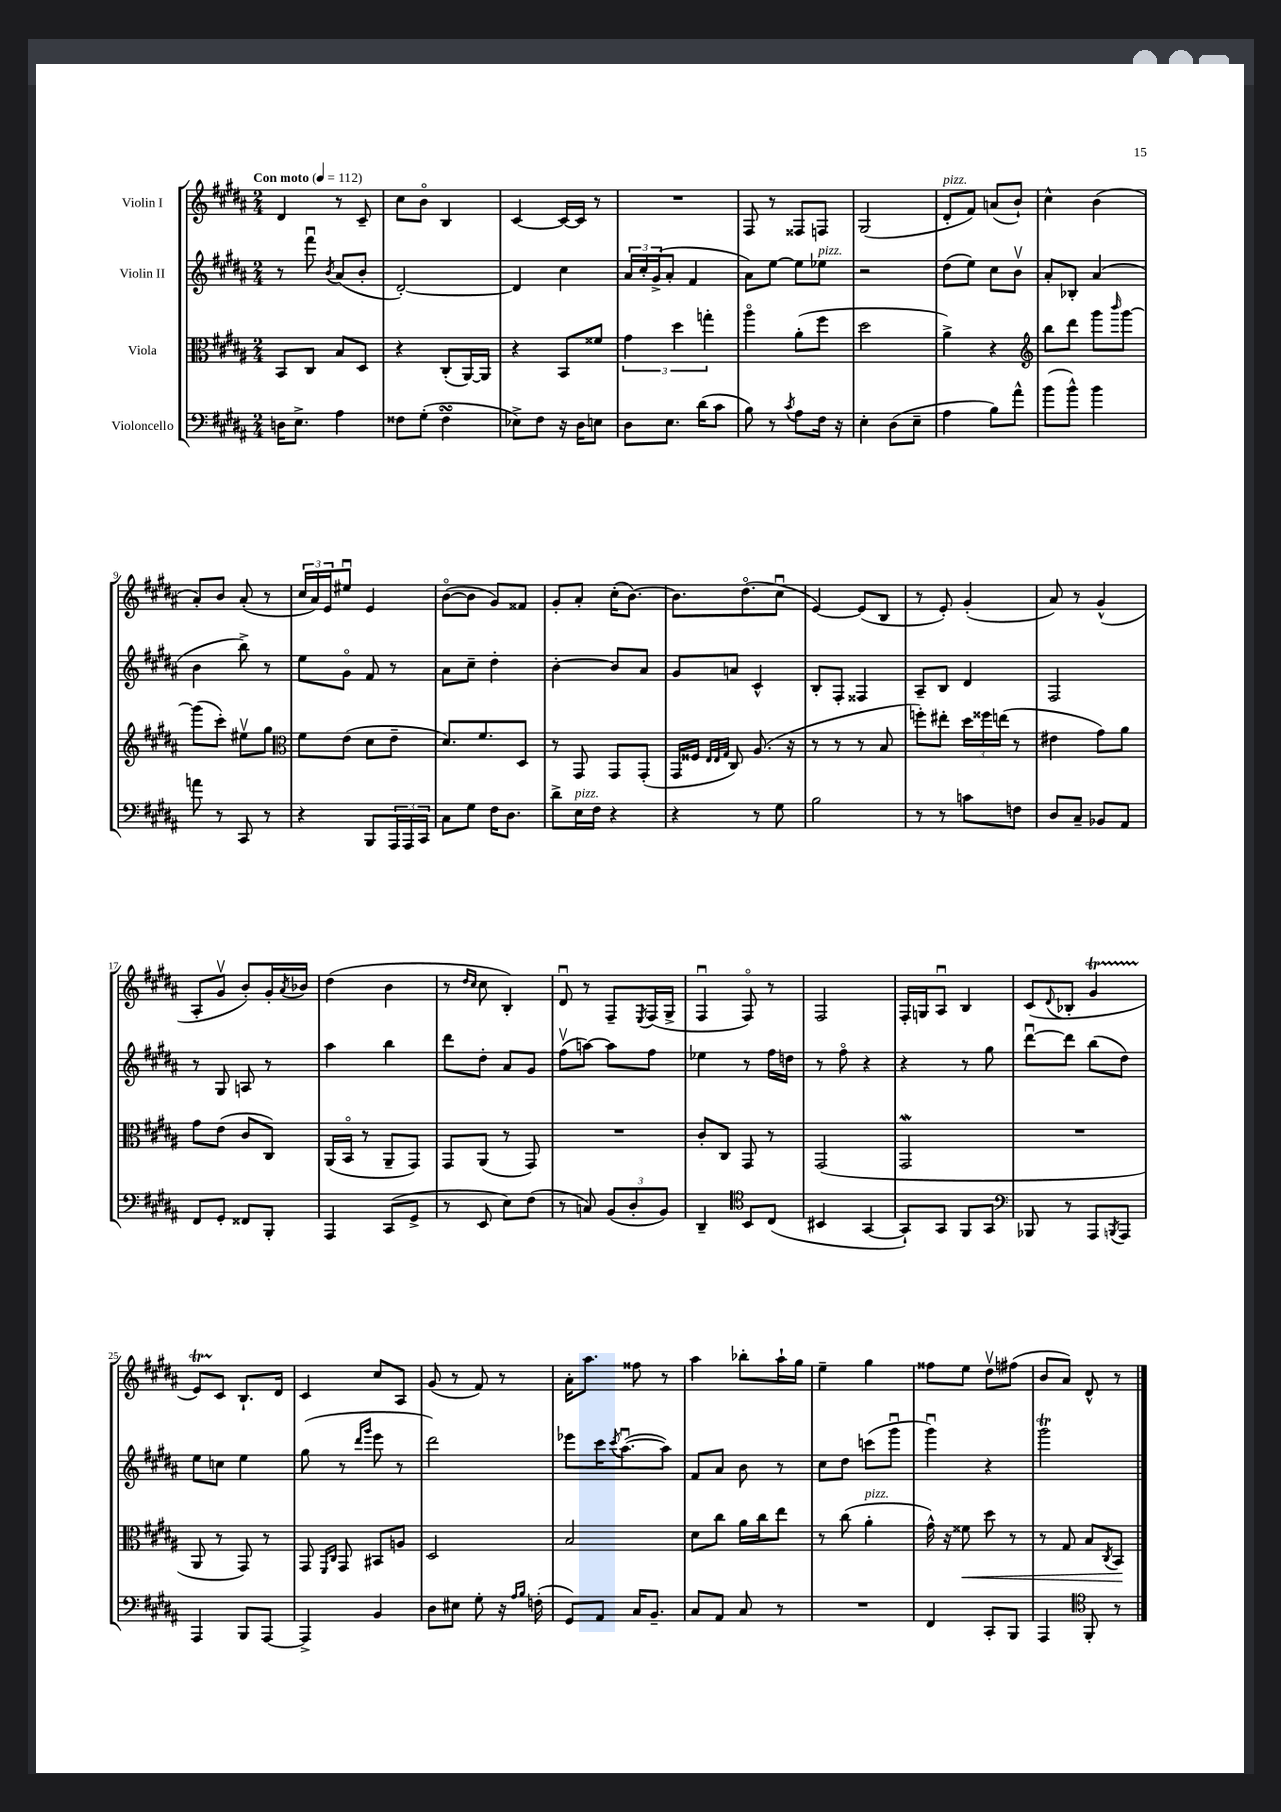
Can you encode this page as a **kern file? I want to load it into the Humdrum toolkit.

**kern	**kern	**kern	**kern
*staff4	*staff3	*staff2	*staff1
*clefF4	*clefC3	*clefG2	*clefG2
*k[f#c#g#d#a#]	*k[f#c#g#d#a#]	*k[f#c#g#d#a#]	*k[f#c#g#d#a#]
*M2/4	*M2/4	*M2/4	*M2/4
*MM112	*MM112	*MM112	*MM112
16D	8BB	8r	4d#
8.E^	.	.	.
.	8C#	8fff#u	.
.	.	8qb	.
4A#	8B	(8a#	8r
.	8D#	8b'	8c#~
=	=	=	=
8F##	4r	[2d#')	8cc#
(8G#'	.	.	8bo
4F##	(8C#'	.	4B
.	[16AA#)	.	.
.	16AA#]	.	.
=	=	=	=
8E-^)	4r	4d#]	[4c#
8F#	.	.	.
16r	8BB	4cc#	16c#_
16D#	.	.	16c#]
8E	8f##	.	8r
=	=	=	=
8D#	6g#	24a#	2r
.	.	24cc#'	.
.	.	(24g#^	.
8.E	.	8a#'	.
.	6dd#	.	.
.	.	4f#	.
(16d#	.	.	.
.	6gg'	.	.
8c#	.	.	.
=	=	=	=
8B)	4aa#o	8a#)	8F#
8r	.	[8ee	8r
8qc#	.	.	.
8A#	(8a#'	8ee]	8F##
16F#	8ff#	8ee-	8F
16r	.	.	.
=	=	=	=
4E'	2dd#	2r	(2G#
(8D#	.	.	.
8E~	.	.	.
=	=	=	=
4A#	4a#^)	(8dd#	8d#'
.	.	8ee)	8f#)
8B)	4r	8cc#	(8a
8a#^^	.	8bv	8b`)
=	=	=	=
*	*clefG2	*	*
(8b	8bb	8a#'	4cc#^^
8b^^)	8ddd#	8B-'	.
4b	8ggg#	(4a#	(4b
.	16qqbbb	.	.
.	[8ggg#	.	.
=	=	=	=
8a	(8ggg#]	4b	8a#')
8r	8ccc#')	.	8b
8CC#	8ee#v	8bb^)	(8a#'
8r	8gg#	8r	8r
=	=	=	=
*	*clefC3	*	*
4r	8f#	8ee	24cc#
.	.	.	24a#)
.	.	.	24e
.	(8e	8g#o	8ee#u
8BBB	8d#	8f#	4e
24AAA#	8e~	8r	.
24AAA#	.	.	.
24CC#	.	.	.
=	=	=	=
8C#	8.d#)	8a#	([8bo
8G#	.	8cc#~	8b]
.	8.f#	.	.
16F#	.	4dd#'	8g#)
8.D#	.	.	.
.	8D#	.	8f##
=	=	=	=
8d#^	8r	[4b'	8g#'
16E	8GG#	.	8a#'
16F#	.	.	.
4r	8GG#	8b]	(16cc#'
.	.	.	[8.b)
.	(8GG#'	8a#	.
=	=	=	=
4r	16GG#	8g#	8.b]
.	16F##	.	.
.	32qqE	.	.
.	32qqE	.	.
.	32qqG#	.	.
.	8C#)	8a	.
.	.	.	(8.dd#o
8r	(8.A#	4c#^^	.
8G#	.	.	8cc#u
.	16r	.	.
=	=	=	=
2B	8r	8B'	[4e)
.	8r	8F#'	.
.	8r	4F##	(8e]
.	8B	.	8B
=	=	=	=
8r	8ff')	8A#~	8r
8r	8ee#'	8B	8e')
8c	24dd#	4d#	(4g#'
.	24ff##	.	.
.	(24ee	.	.
8F	8r	.	.
=	=	=	=
8D#	4e#	2F#	8a#)
8C#~	.	.	8r
8BB-	8g#)	.	(4g#^^
8AA#	8a#	.	.
=	=	=	=
8FF#	8g#	8r	8A#'
8GG#'	(8e	8G#	8g#v
8FF##	8c#	8A	8b')
8BBB'	8C#)	8r	16g#'
.	.	.	8qa#
.	.	.	16b-
=	=	=	=
4AAA#	(16AA#	4aa#	(4dd#
.	16BBo	.	.
.	8r	.	.
(8CC#	8AA#~	4bb	4b
8GG#^	8GG#)	.	.
=	=	=	=
8r	8GG#	8ddd#	8r
.	.	.	16qqdd#
.	.	.	16qqcc#
8EE	(8AA#	8dd#'	8cc#
8E)	8r	8a#	4B')
(8F#	8GG#)	8g#	.
=	=	=	=
8r	2r	(8ff#v	8d#u
8C)	.	[8aa)	8r
(12BB	.	8aa]	8F#~
12D#'	.	.	.
.	.	.	8qE
.	.	8ff#	(16F#
12BB)	.	.	.
.	.	.	16G#^
=	=	=	=
4DD#~	8c#'	4ee-	4F#u
.	8C#	.	.
*clefC4	*	*	*
8BB	8GG#	8r	8F#o)
(8C#	8r	16ff#	8r
.	.	16dd	.
=	=	=	=
4BB#	(2GG#	8r	2F#
.	.	8ff#o	.
[4GG#	.	4r	.
=	=	=	=
8GG#`])	2GG#	4r	16F#'
.	.	.	16G
8GG#	.	.	8A#u
8FF#	.	8r	4B
8GG#	.	8gg#	.
=	=	=	=
*clefF4	*	*	*
8BBB-	2r	[8ddd#u	(8c#
.	.	.	8qqd#
8r	.	8ddd#]	8B-'
8AAA#	.	(8bb	4g#
8qBBB	.	.	.
8AAA#	.	8dd#)	.
=	=	=	=
4AAA#	8AA#	8ee	8e)
.	8r	8cc	8c#
8BBB	8GG#)	4ee	8.B`
[8AAA#	8r	.	.
.	.	.	16d#
=	=	=	=
4AAA#^]	8GG#	(8gg#	4c#
.	16qqFF#	.	.
.	16qqC#	.	.
.	8GG#	8r	.
.	.	16qqddd#	.
.	.	16qqggg#	.
4BB	8BB#	8eee	8cc#
.	8A	8r	8A#
=	=	=	=
8D#	2D#	2ddd#)	(8g#
8E#	.	.	8r
8G#'	.	.	8f#)
16r	.	.	8r
16qqA#	.	.	.
16qqB	.	.	.
(16F'	.	.	.
=	=	=	=
8GG#)	2B	8eee-	16a#'
.	.	.	8.aa#
8AA#	.	16ccc#	.
.	.	8qccc#	.
.	.	([8.aa#u	.
16C#	.	.	8ff##
8.BB~	.	.	.
.	.	8aa#])	8r
=	=	=	=
8C#	8d#	8f#	4aa#
8AA#	8cc#	8a#	.
8C#	16a#	8b	8bb-'
.	16cc#	.	.
8r	8ee	8r	16aa#`
.	.	.	16gg#
=	=	=	=
2r	8r	8cc#	4ee~
.	(8cc#	8dd#	.
.	4a#'	(8ccc	4gg#
.	.	8ggg#u	.
=	=	=	=
4FF#	16g#^^)	4ggg#u)	8ff##
.	16r	.	.
.	8f##	.	8ee
8CC#'	8dd#	4r	8dd#v
8BBB	8r	.	(8ff#
=	=	=	=
4AAA#	8r	2ggg#	8b
.	8G#	.	8a#)
*clefC4	*	*	*
8FF#'	8B	.	8d#^^
.	8qC#	.	.
8r	8BB	.	8r
==	==	==	==
*-	*-	*-	*-
